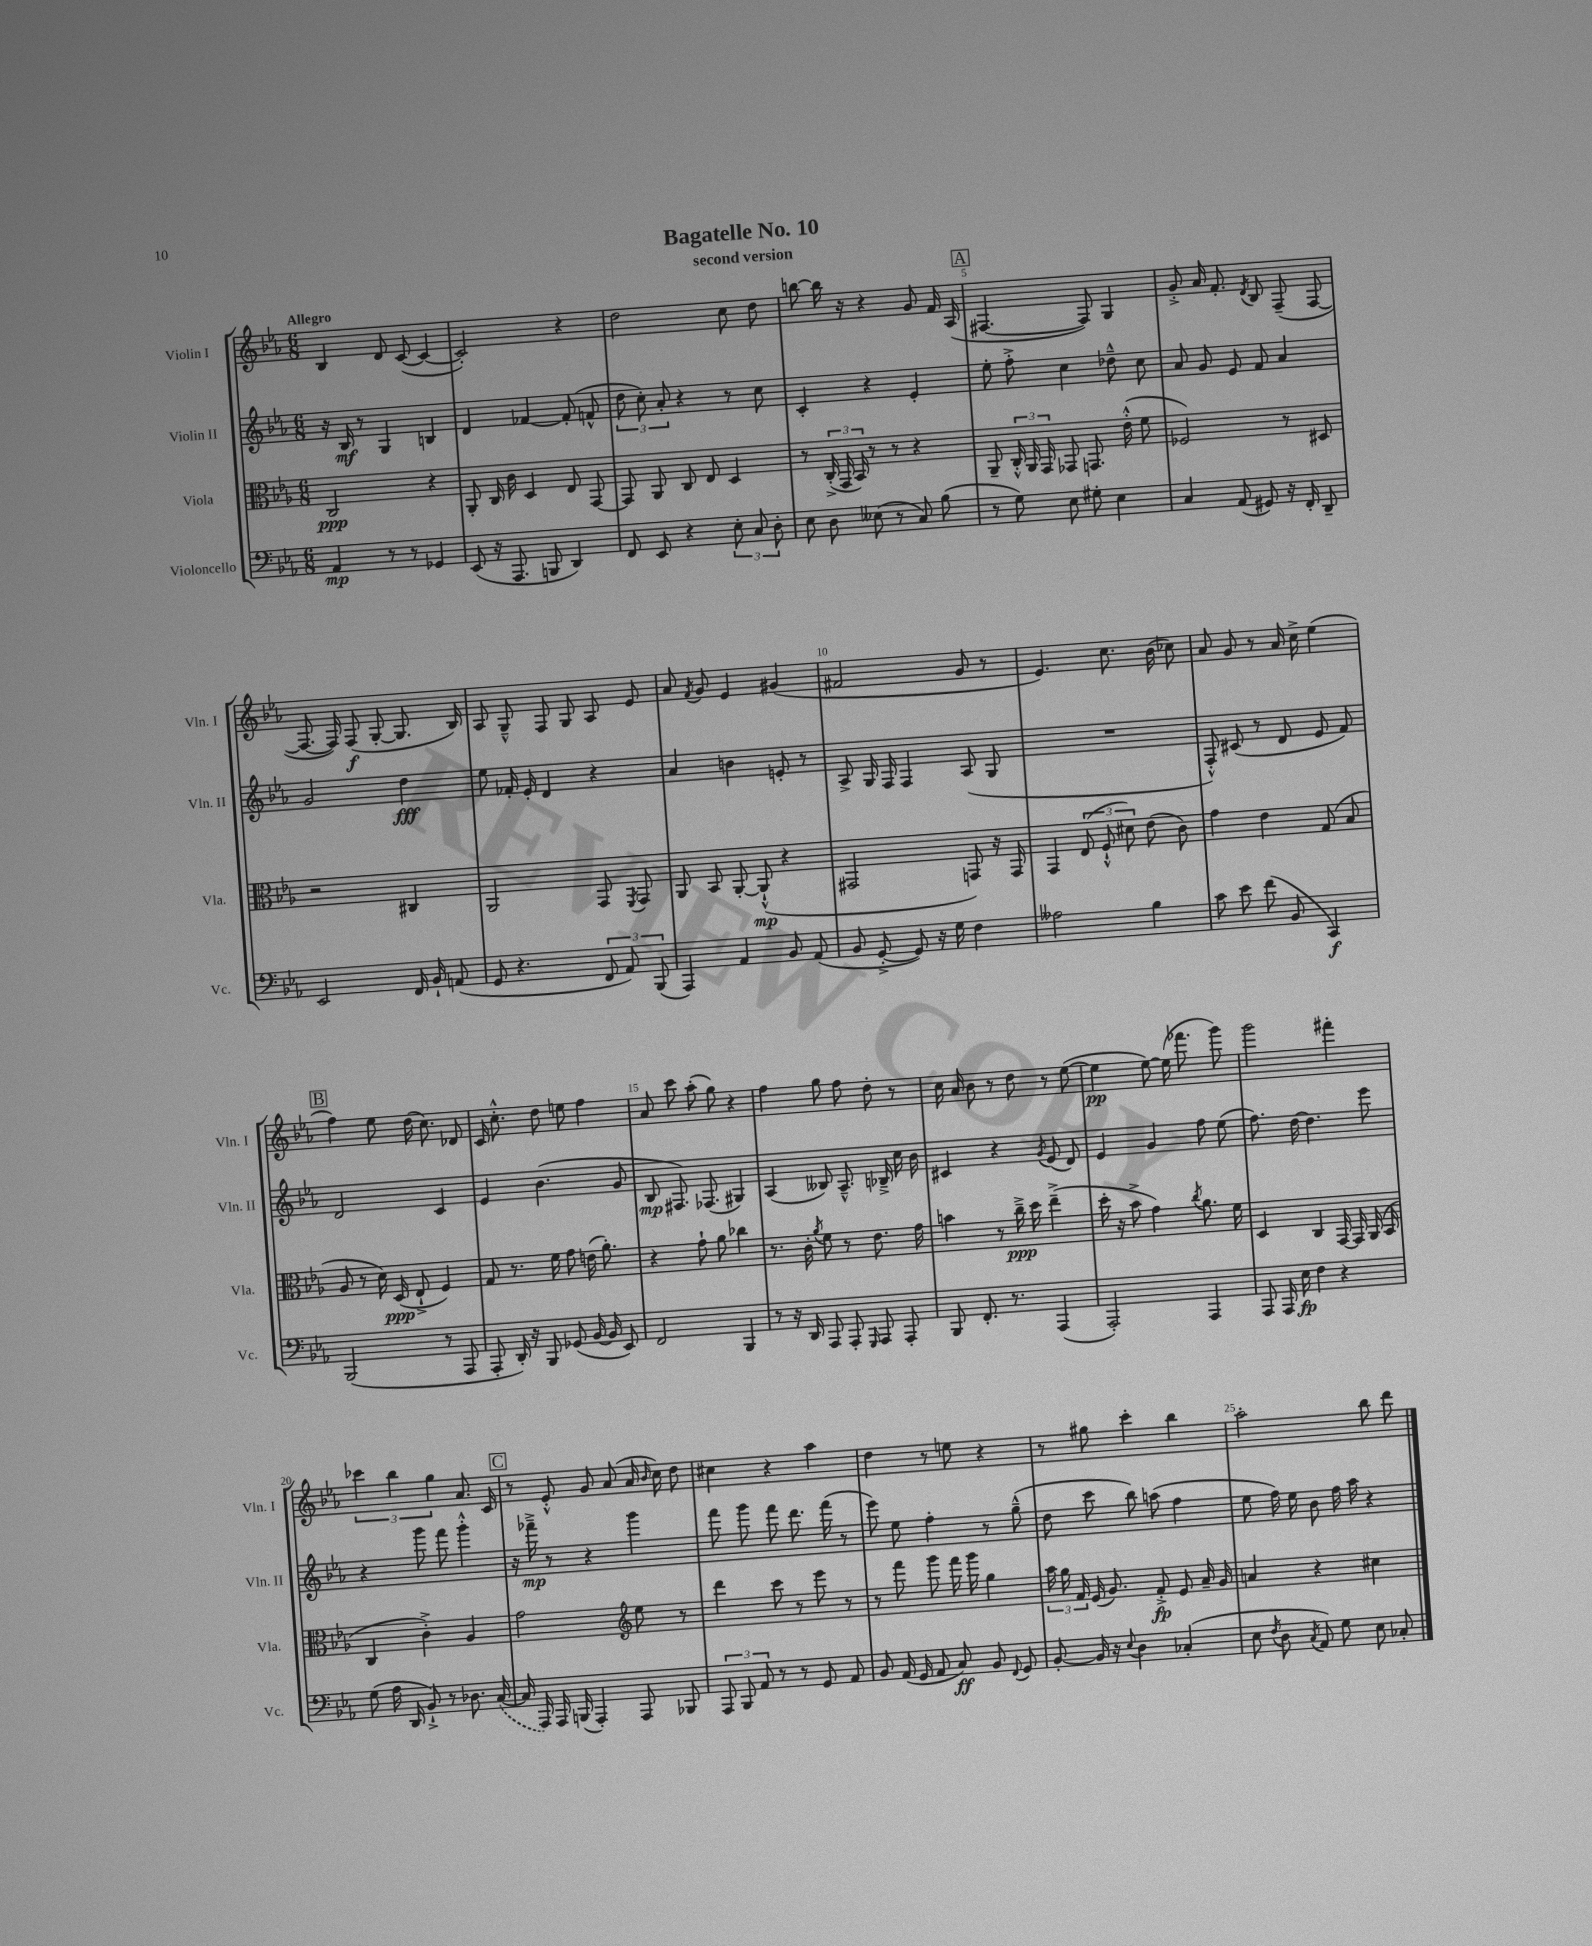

**kern	**kern	**kern	**kern
*staff4	*staff3	*staff2	*staff1
*clefF4	*clefC3	*clefG2	*clefG2
*k[b-e-a-]	*k[b-e-a-]	*k[b-e-a-]	*k[b-e-a-]
*M6/8	*M6/8	*M6/8	*M6/8
4AA-/	2C/	16r	4B-/
.	.	16B-/	.
.	.	8r	.
8r	.	4G/	8d/
8r	.	.	([8c/
4GG-/	4r	4B/	4c/_
=	=	=	=
(8EE-/	8AA-'/	4d/	2c'/])
16r	16C/	.	.
8.AAA-/	16c\	.	.
.	4D/	[4f-/	.
8BBB/	.	.	.
4DD/)	8E-/	(8f-'/]	4r
.	[8GG/	8f^^/	.
=	=	=	=
8FF/	8GG/]	12dd\	2dd\
.	.	12cc'\)	.
8EE-/	8AA-/	.	.
.	.	12a-'/	.
4r	8C/	4r	.
.	8E-/	.	.
12E-'\	4D/	8r	8cc\
12C/	.	.	.
.	.	8cc\	8dd\
12D'\	.	.	.
=	=	=	=
8E-\	8r	4c'/	[8bb\
8D\	(24C'^/	.	16bb\]
.	24GG/	.	.
.	.	.	16r
.	24BB-/)	.	.
(8E--\	8r	4r	4r
8r	8r	.	.
8C/)	4r	4e-'/	8g/
(8B-\	.	.	16f/
.	.	.	(16A-/
=	=	=	=
8r	8AA-~/	8ee-'\	[4.F#/
8G\)	24C'^^/	8ff'^\	.
.	24AA-/	.	.
.	24GG/	.	.
8E-\	8GG-/	4cc\	.
8G#'\	8.GG/	.	8F#/])
4E-\	.	8dd-~^^\	4G/
.	(16e-'^^\	.	.
.	8f\	8cc\	.
=	=	=	=
4C/	2F-/)	8a-/	8g'^/
.	.	8g/	16a-/
.	.	.	8.f'/
(8AA-/	.	8e-/	.
.	.	.	8qd/
8GG#/)	.	8f/	8B-/
16r	8r	4a-/	(8F~/
16FF'/	.	.	.
8DD~/	8D#/	.	[8F/
=	=	=	=
2EE-/	2r	2g/	8.F/_
.	.	.	16F/])
.	.	.	(8F/
.	.	.	[8G'/
16FF/	4C#/	4dd\	8.G/]
16BB-`/	.	.	.
(8AA/	.	.	.
.	.	.	16B-/)
=	=	=	=
8GG/	2AA-/	8ee-\	8A-/
4.r	.	16f-'/	8G~^^/
.	.	16e-'/	.
.	.	4d/	8F/
.	.	.	8G/
12FF/	8GG/	4r	8A-/
12AA-/)	.	.	.
.	8qFF/	.	.
.	8GG/	.	8e-/
(12BBB-/	.	.	.
=	=	=	=
4AAA-/)	8AA-/	4a-/	8a-/
.	.	.	8qf/
.	8BB-/	.	8g/
4AA-/	[8AA-'/	4b\	4e-/
.	(8AA-`^^/]	.	.
8BB-/	4r	8e'/	(4g#/
(8AA-/	.	8r	.
=	=	=	=
8BB-/	2GG#/	8A-^/	2f#/
[8GG'^/	.	16G/	.
.	.	16F/	.
8GG/])	.	4F/	.
16r	.	.	.
16G\	.	.	.
4F\	8GG/)	(8A-/	8g/
.	16r	8G/	8r
.	16GG/	.	.
=	=	=	=
2A--\	4GG/	2.r	4.e-/)
.	(12E-/	.	.
.	12F`^^/	.	.
.	.	.	8.cc\
.	12d#\)	.	.
4B-\	(8e-\	.	.
.	.	.	(16b-\
.	8c\)	.	8cc-\)
=	=	=	=
8c\	4g\	8F'^^/)	8a-/
8e-\	.	(8c#/	8g/
(8f\	4e-\	8r	8r
8BB-/	.	8d/	16a-/
.	.	.	16cc^\
4CC/)	(8G/	8e-/	(4ee-\
.	8B-/	8f/)	.
=	=	=	=
(2BBB-/	8A-/	2d/	4ff\)
.	8r	.	.
.	16d\)	.	8ee-\
.	(16D/	.	.
.	8E-`^/	.	(16dd\
.	.	.	8.cc\)
8r	4F/)	4c/	.
8AAA-/	.	.	8d-/
=	=	=	=
8AAA-'/	8G/	4e-/	16c/
.	.	.	8.cc'^^\
16DD'/)	8.r	.	.
16r	.	.	.
8BBB-/	.	(4.b-\	8dd\
.	16f\	.	.
(8GG-/	8g\	.	8ee\
[16BB-/	(16e\	.	4ff\
16BB-/]	8.a-'\)	.	.
8EE-/)	.	8g/	.
=	=	=	=
2FF/	4r	8B-/	8a-/
.	.	8.F#/)	8ccc\
.	8g`\	.	(8aa-'\
.	.	(8.F-/	.
.	8a-\	.	8gg\)
4BBB-/	4cc-\	4G#/)	4r
=	=	=	=
8r	8.r	(4A-/	4ff\
16r	.	.	.
16DD/	16c'\	.	.
.	8qa-/	.	.
8AAA-/	8f\	8B--/)	8gg\
8AAA-'/	8r	8.A-~^^/	8ff\
16qqGGG/	.	.	.
8AAA-/	8.e-\	.	8dd'\
.	.	16B-~^/	.
8AAA-'/	.	16cc\	8r
.	16g\	16b-\	.
=	=	=	=
8BBB-/	4b\	4c#/	16cc\
.	.	.	16a-/
8.FF'/	.	.	8b-\
.	8r	4r	8r
8.r	.	.	.
.	16cc~^\	.	8dd\
.	16dd\	.	.
.	.	8qg/	.
(4AAA-/	(4ee-~^\	(8e-/	8r
.	.	8d/)	([8ee-\
=	=	=	=
2AAA-'/)	16dd'\	4e-/	4ee-\]
.	16r	.	.
.	8b-^\	.	.
.	4g\)	4g/	[8ee-\)
.	.	.	(16ee-\]
.	.	.	8.fff-\
.	8qcc/	.	.
4AAA-/	8.a-\	8ff\	.
.	.	(8ee-\	8ggg\)
.	16f\	.	.
=	=	=	=
8AAA-/	4D/	8.ff\)	2ggg\
16AAA-/	.	.	.
16E-\	.	[16dd\	.
4F\	4C/	4.dd\]	.
4r	[16GG/	.	4fff#'\
.	16GG/]	.	.
.	(16AA-/	8eee-\	.
.	16BB-/	.	.
=	=	=	=
(8G\	4C/	4r	6ccc-\
16A-\	.	.	.
.	.	.	6bb-\
16DD/	.	.	.
8BB-`^/)	4c'^\)	8ggg\	.
.	.	.	6gg\
8r	.	8fff\	.
8.D-\	4A-/	4ggg'^^\	8.a-/
([16C/	.	.	16c/
=	=	=	=
16C/]	2g\	16r	8r
16AAA-/)	.	16fff-~^\	.
16AAA-/	.	8r	8e-'^^/
(16BBB/	.	.	.
4AAA-'/)	.	4r	8g/
.	.	.	(8a-/
*	*clefG2	*	*
8AAA-/	8ee-\	4ggg\	16a-/
.	.	.	16qqb-/
.	.	.	16cc\)
8BBB-/	8r	.	8dd\
=	=	=	=
12AAA-/	4ddd\	8fff\	4cc#\
12BBB-/	.	.	.
.	.	8ggg\	.
12AA-/	.	.	.
8r	8ccc\	8fff\	4r
8r	8r	8.ddd\	.
8GG/	8eee-\	.	4aa-\
.	.	(16fff\	.
8AA-/	8r	8r	.
=	=	=	=
8BB-/	8r	8eee-\)	4dd\
(16AA-/	8fff\	8ee-\	.
16GG/	.	.	.
8AA-/	8ggg\	4ff'\	8r
8C/)	16fff\	.	8ee\
.	16ggg\	.	.
8BB-/	4gg\	8r	4r
8qqFF/	.	.	.
8GG/	.	(8gg~^^\	.
=	=	=	=
[8BB-'/	24aa-\	8dd\	8r
.	24gg\	.	.
.	24f/	.	.
16BB-/]	(16e-/	8ccc\	8gg#\
16r	8.g/)	.	.
8qqE-/	.	.	.
4D\	.	8bb-\)	4ccc'\
.	8f'^/	(8aa\	.
(4C-'/	8e-/	4ff\	4bb-\
.	16a-~/	.	.
.	16g/	.	.
=	=	=	=
8E-\	4a/	8ee-\	2aa-'\
8qF/	.	.	.
8D\	.	16ff\)	.
.	.	16ee-\	.
8qC/	.	.	.
8AA-/)	4r	8b-\	.
8G\	.	16ff\	.
.	.	16aa-\	.
8E-\	4cc#\	4r	8bb-\
8C-'/	.	.	8ddd\
==	==	==	==
*-	*-	*-	*-
